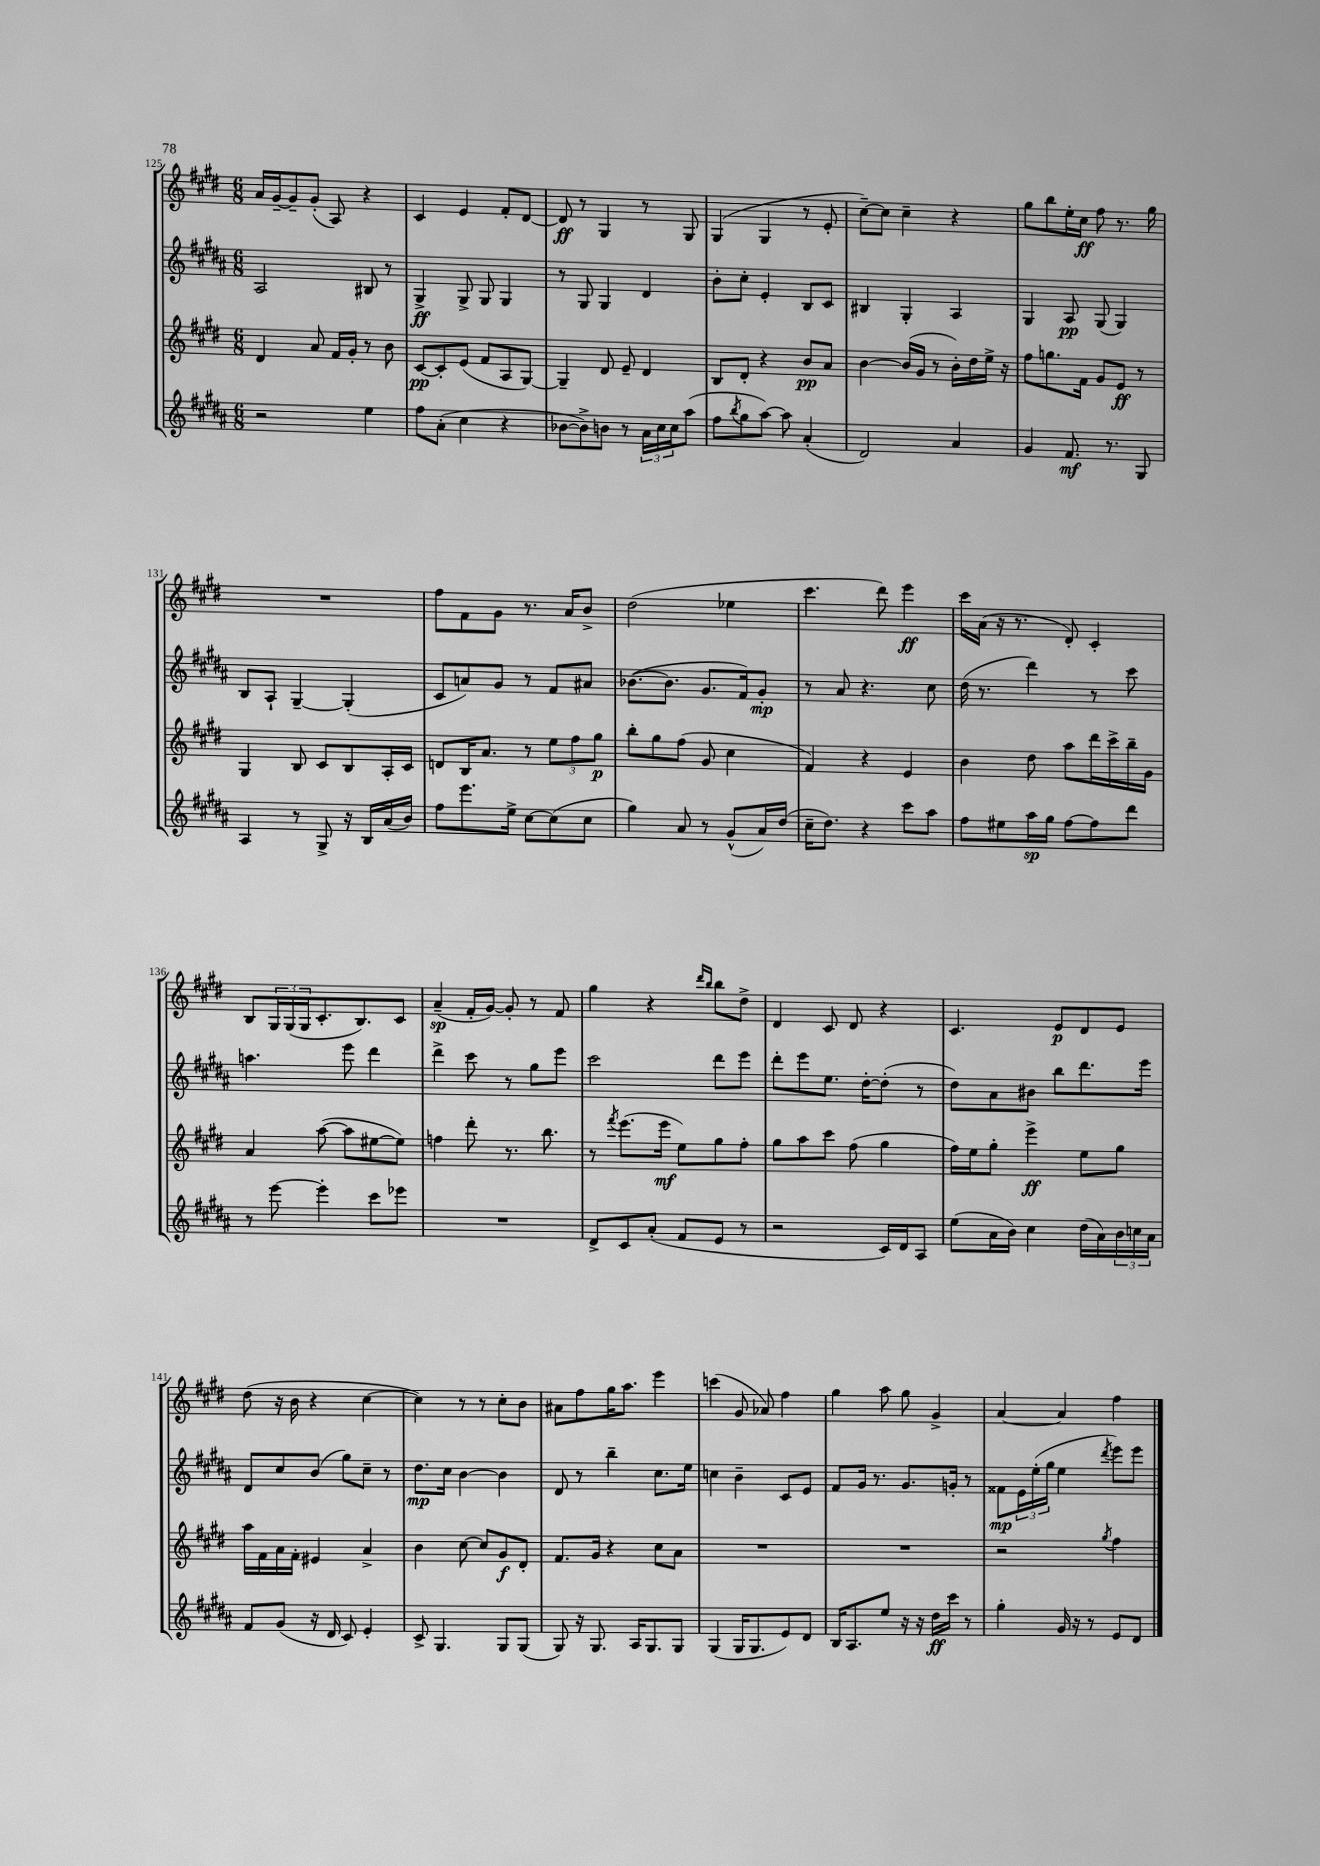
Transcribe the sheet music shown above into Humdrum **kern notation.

**kern	**kern	**kern	**kern
*staff4	*staff3	*staff2	*staff1
*clefG2	*clefG2	*clefG2	*clefG2
*k[f#c#g#d#a#]	*k[f#c#g#d#]	*k[f#c#g#d#a#]	*k[f#c#g#d#]
*M6/8	*M6/8	*M6/8	*M6/8
2r	4d#	2A#	16a
.	.	.	[16g#~
.	.	.	8g#~]
.	8a	.	(8g#'
.	16f#	.	8A)
.	16g#'	.	.
4ee	8r	8B#	4r
.	8b	8r	.
=	=	=	=
8ff#	[8c#	4G#^	4c#
(8a#'	8c#']	.	.
4cc#	(8e	8G#^	4e
.	8f#	8G#	.
4r	8A	4G#	8f#'
.	[8G#)	.	[8d#
=	=	=	=
[8b-	4G#~]	8r	8d#]
8b-^])	.	8G#	8r
8b	8d#	4G#	4G#
8r	8e~	.	.
24a#	4d#	4d#	8r
24cc#	.	.	.
24cc#	.	.	.
(8aa#	.	.	8G#
=	=	=	=
8ff#	8B	8b'	(4G#
8qbb	.	.	.
8gg#	8d#'	8cc#'	.
[8aa#)	4r	4e'	4G#
8aa#]	.	.	.
(4a#'	8b	8B	8r
.	8a	8c#	8e'
=	=	=	=
2d#)	[4b	4B#	[8cc#~)
.	.	.	8cc#]
.	(16b]	4G#'	4cc#~
.	16g#	.	.
.	8r	.	.
4a#	16b')	4A#	4r
.	16dd#	.	.
.	16ee^	.	.
.	16r	.	.
=	=	=	=
4g#	8ff#	4G#	8gg#
.	8.gg	.	8bb
8.f#	.	8A#	16ee'
.	16f#	.	16cc#
.	8g#	(8G#	8ff#
8.r	.	.	.
.	8e	4G#)	8.r
8G#	8r	.	.
.	.	.	16gg#
=	=	=	=
4A#	4G#	8B	2.r
.	.	8A#`	.
8r	8B	[4G#~	.
8G#^	8c#	.	.
16r	8B	(4G#']	.
16B	.	.	.
(16a#	16A'	.	.
16b)	16c#	.	.
=	=	=	=
8ff#	8d	8c#	8ff#
8.eee	16B	8a)	8f#
.	8.a	.	.
.	.	8g#	8g#
16ee^	.	.	.
[8cc#	8r	8r	8.r
(8cc#]	12ee	8f#	.
.	.	.	16a
.	12ff#	.	.
8cc#	.	8a#	8b^
.	12gg#	.	.
=	=	=	=
4gg#)	8bb'	([8.b-	(2dd#
.	8gg#	.	.
.	.	8.b-]	.
8a#	(8ff#	.	.
8r	8g#	8.g#	.
(8g#^^	4cc#	.	4ee-
.	.	16f#)	.
16a#)	.	8g#'	.
(16dd#	.	.	.
=	=	=	=
16cc#~	4f#)	8r	4.ccc#
8.dd#)	.	.	.
.	.	8a#	.
4r	4r	4.r	.
.	.	.	8ddd#)
8ccc#	4e	.	4eee
8aa#	.	8cc#	.
=	=	=	=
8ff#	4b	(16dd#	16ccc#
.	.	8.r	(16a
8ee#	.	.	16r
.	.	.	8.r
16aa#	8dd#	4ddd#)	.
16gg#	.	.	.
[8ff#	8aa	.	8d#')
8ff#]	16ddd#	8r	4c#'
.	16ccc#^	.	.
8ddd#	16bb~	8ccc#	.
.	16g#	.	.
=	=	=	=
8r	4a	4.aa	8B
[8eee	.	.	24G#
.	.	.	(24G#
.	.	.	24G#
4eee']	([8aa	.	8.c#'
.	8aa]	8eee	.
.	.	.	8.B)
8ccc#	[8ee#	4ddd#	.
8eee-	8ee#])	.	8c#
=	=	=	=
2.r	4ff	4ddd#^	(4a~
.	8ddd#'	8ccc#	16f#'
.	.	.	[16g#)
.	8.r	8r	8g#']
.	.	8gg#	8r
.	8.bb	.	.
.	.	8eee	8f#
=	=	=	=
8d#^	8r	2ccc#	4gg#
.	8qfff#	.	.
8c#	(8.eee	.	.
(8a#'	.	.	4r
.	16eee	.	.
8f#	8ee)	.	.
.	.	.	16qqddd#
.	.	.	16qqbb
8e	8gg#	8ddd#	8bb
8r	8ff#'	8eee	8dd#^
=	=	=	=
2r	8gg#	8ddd#'	4d#
.	8aa	8eee	.
.	8ccc#	8.ee	8c#
.	(8ff#	.	8d#
.	.	[16dd#'	.
16c#)	4gg#	(8dd#']	4r
16d#	.	.	.
8A#	.	8r	.
=	=	=	=
(8ee	16ff#)	8dd#)	4.c#
.	16ee	.	.
16a#	8gg#'	8a#	.
16b)	.	.	.
4cc#	4eee^	8b#	.
.	.	8bb	8e
(16dd#	8ee	8.ddd#	8d#
16a#)	.	.	.
24b	8gg#	.	8e
24cc	.	.	.
.	.	16eee	.
24a#	.	.	.
=	=	=	=
8f#	16aa	8d#	(8dd#
.	16f#	.	.
(8g#	16a	8cc#	16r
.	16f#'	.	16b
16r	4e#	(8b	4r
16d#	.	.	.
8c#)	.	8gg#)	.
4e'	4a^	8cc#~	[4cc#
.	.	8r	.
=	=	=	=
8c#^	4b	8.dd#	4cc#])
4.G#	.	.	.
.	.	16cc#	.
.	[8cc#	[4b	8r
.	8cc#]	.	8r
8G#	8g#	4b]	8cc#'
(8G#	8d#'	.	8b
=	=	=	=
8G#)	8.f#	8d#	8a#
16r	.	8r	8ff#
8.G#	16g#	.	.
.	4r	4bb~	16gg#
.	.	.	8.aa
16A#	.	.	.
8.G#	.	.	.
.	8cc#	8.cc#	4eee
8G#	8a	.	.
.	.	16ee	.
=	=	=	=
(4G#	2.r	4cc	(4ccc
16G#	.	4b~	8g#
8.G#	.	.	.
.	.	.	8a-)
8e)	.	8c#	4ff#
8d#	.	8e	.
=	=	=	=
16B	2.r	8f#	4gg#
8.A#	.	.	.
.	.	16g#	.
.	.	8.r	.
8ee	.	.	8aa
16r	.	8.g#	8gg#
16r	.	.	.
16dd#	.	.	4g#^
16ccc#	.	16g'	.
8r	.	8r	.
=	=	=	=
4gg#'	2r	8f##	[4a
.	.	24e	.
.	.	(24ee'	.
.	.	24gg#	.
16g#	.	4ee	4a]
16r	.	.	.
8r	.	.	.
.	8qgg#	8qddd#	.
8e	4ff#	8eee)	4ff#
8d#	.	8eee	.
==	==	==	==
*-	*-	*-	*-
